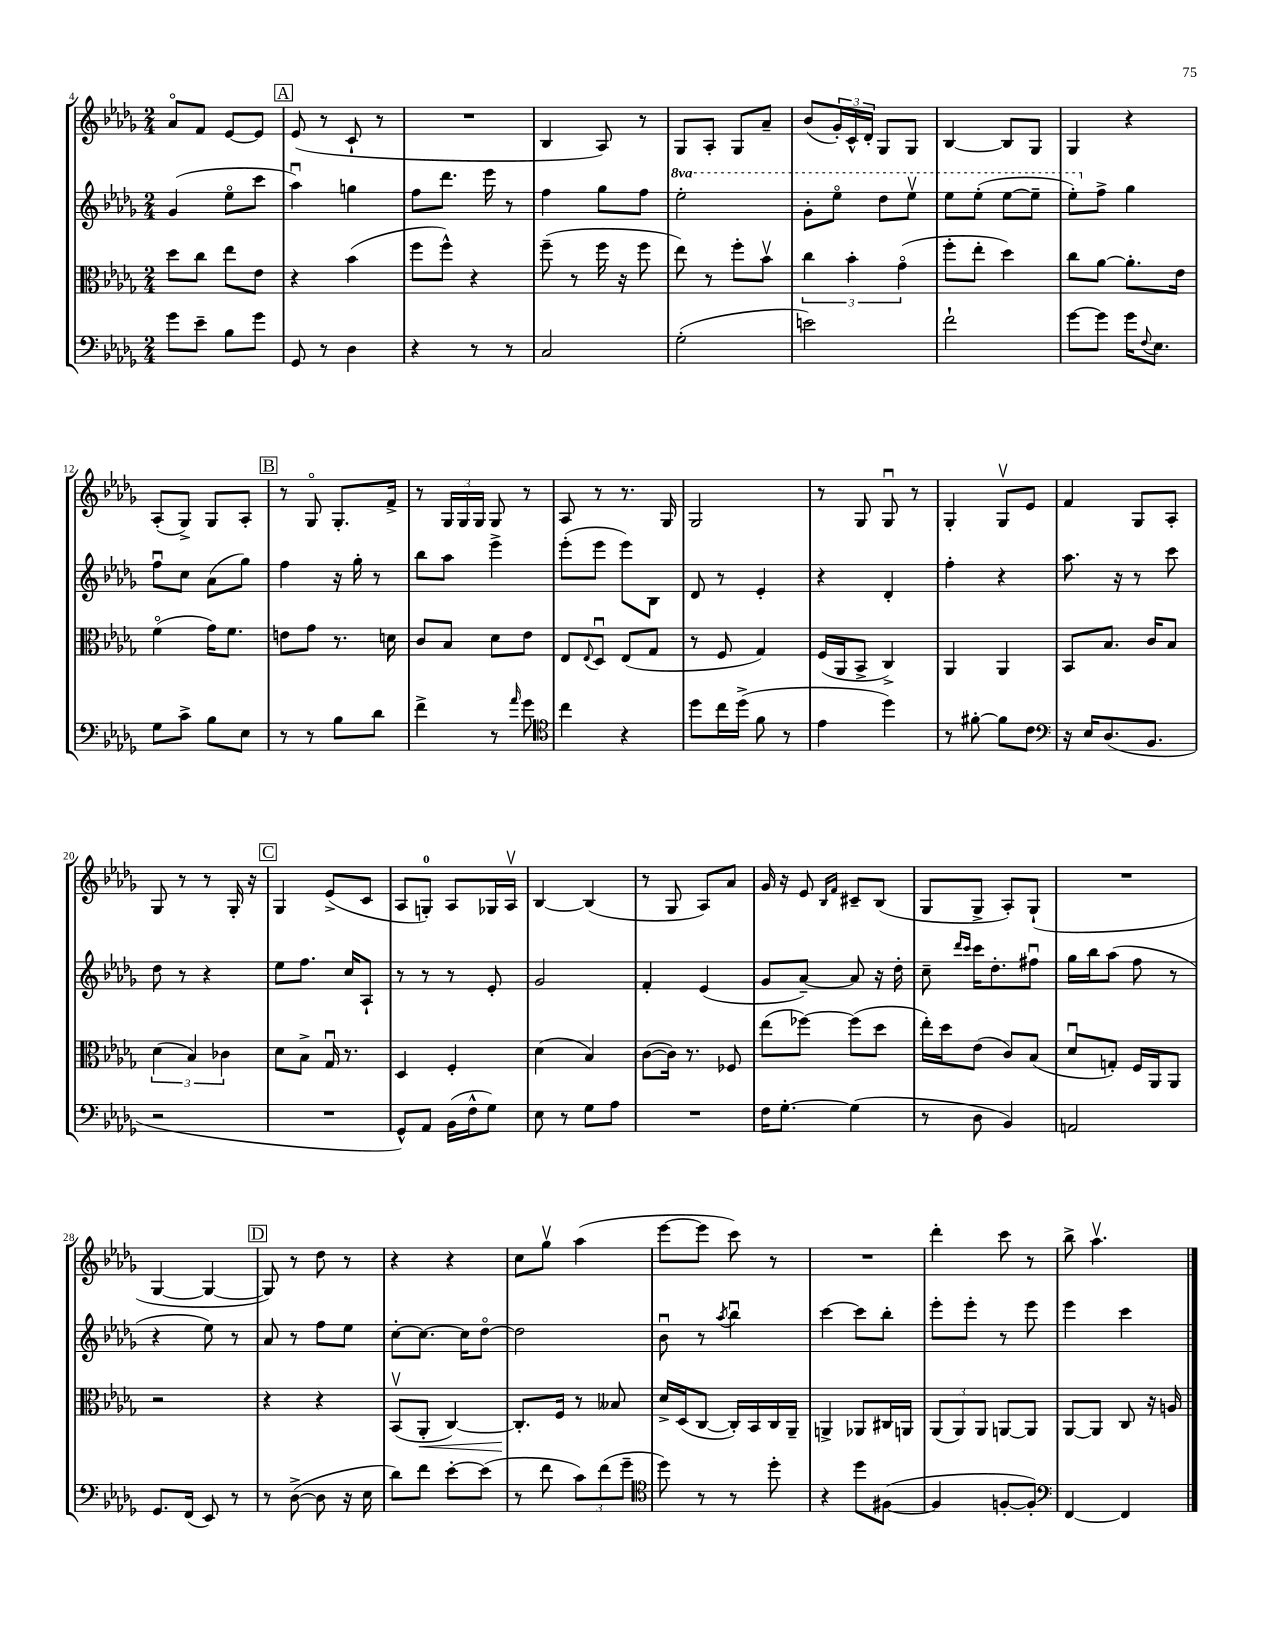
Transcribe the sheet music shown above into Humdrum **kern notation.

**kern	**kern	**dynam	**kern	**kern
*part4	*part3	*part3	*part2	*part1
*staff4	*staff3	*staff3	*staff2	*staff1
*clefF4	*clefC3	*	*clefG2	*clefG2
*k[b-e-a-d-g-]	*k[b-e-a-d-g-]	*	*k[b-e-a-d-g-]	*k[b-e-a-d-g-]
*M2/4	*M2/4	*	*M2/4	*M2/4
=4	=4	=4	=4	=4
8g-\L	8dd-\L	.	(4g-/	8a-/L
8e-~\J	8cc\J	.	.	8f/J
8B-\L	8ee-\L	.	8ee-\L	[8e-/L
8g-\J	8e-\J	.	8ccc\J	8e-/J]
!!LO:REH:place=s1:t=A
=5	=5	=5	=5	=5
8GG-/	4r	.	4aa-u\)	(8e-/
8r	.	.	.	8r
4D-\	(4b-\	.	4ggn\	8c`/
.	.	.	.	8r
=6	=6	=6	=6	=6
4r	8ff\L	.	8ff\L	2r
.	8ff^^\J)	.	8.ddd-\J	.
8r	4r	.	.	.
.	.	.	16eee-\	.
8r	.	.	8r	.
=7	=7	=7	=7	=7
2C/	(8ff~\	.	4ff\	4B-/
.	8r	.	.	.
.	16ff\	.	8gg-\L	8A-/)
.	16r	.	.	.
.	8ff\	.	8ff\J	8r
=8	=8	=8	=8	=8
*	*	*	*8va	*
(2G-'\	8ee-\)	.	2eee-'\	8G-/L
.	8r	.	.	8A-'/J
.	8ff'\L	.	.	8G-/L
.	8b-v\J	.	.	8a-~/J
=9	=9	=9	=9	=9
2en\)	6cc\	.	8gg-'\L	(8b-/L
.	.	.	8eee-\J	24g-'/L)
.	6b-'\	.	.	24c^^/
.	.	.	.	24d-'/JJ
.	.	.	8ddd-\L	8G-/L
.	(6g-\	.	.	.
.	.	.	8eee-v\J	8G-/J
=10	=10	=10	=10	=10
2f`\	8ff'\L	.	8eee-\L	[4B-/
.	8ee-'\J	.	(8eee-'\J	.
.	4dd-\)	.	[8eee-\L	8B-/L]
.	.	.	8eee-~\J]	8G-/J
=11	=11	=11	=11	=11
[8g-\L	8cc\L	.	8eee-'\L)	4G-/
*	*	*	*X8va	*
8g-\J]	[8a-\J	.	8ff^\J	.
16g-\KL	8.a-'\L]	.	4gg-\	4r
8qqF/	.	.	.	.
8.E-\J	.	.	.	.
.	16e-\Jk	.	.	.
!!LO:LB:g=z
=12	=12	=12	=12	=12
8G-\L	(4f\	.	8ffu\L	(8A-'/L
8c^\J	.	.	8cc\J	8G-^/J)
8B-\L	16g-\KL)	.	(8a-\L	8G-/L
.	8.f\J	.	.	.
8E-\J	.	.	8gg-\J)	8A-'/J
!!LO:REH:place=s1:t=B
=13	=13	=13	=13	=13
8r	8en\L	.	4ff\	8r
8r	8g-\J	.	.	8G-/
8B-\L	8.r	.	16r	8.G-'/L
.	.	.	16gg-'\	.
8d-\J	.	.	8r	.
.	16dn\	.	.	16f^/Jk
=14	=14	=14	=14	=14
4f^\	8c/L	.	8bb-\L	8r
.	8B-/J	.	8aa-\J	24G-/LL
.	.	.	.	24G-/
.	.	.	.	24G-/JJ
8r	8d-\L	.	4eee-^\	8G-/
16qqa-/	.	.	.	.
8g-\	8e-\J	.	.	8r
=15	=15	=15	=15	=15
*clefC4	*	*	*	*
4cc\	8E-/L	.	(8eee-'\L	8A-/
.	8qqE-/	.	.	.
.	8D-u/J	.	8eee-\J	8r
4r	(8E-/L	.	8eee-\L)	8.r
.	8G-/J	.	8B-\J	.
.	.	.	.	16G-/
=16	=16	=16	=16	=16
8dd-\L	8r	.	8d-/	2G-/
16cc\L	8F/	.	8r	.
(16dd-^\JJ	.	.	.	.
8f\	4G-/)	.	4e-'/	.
8r	.	.	.	.
=17	=17	=17	=17	=17
4e-\	(16F/LL	.	4r	8r
.	16AA-/J	.	.	.
.	8BB-^/J	.	.	8G-/
4dd-\)	4C^/)	.	4d-'/	8G-u/
.	.	.	.	8r
=18	=18	=18	=18	=18
8r	4AA-/	.	4ff'\	4G-'/
[8f#X'\	.	.	.	.
8f#\L]	4AA-/	.	4r	8G-v/L
8c\J	.	.	.	8e-/J
=19	=19	=19	=19	=19
*clefF4	*	*	*	*
16r	8BB-/L	.	8.aa-\	4f/
16E-/KL	.	.	.	.
(8.D-/	8.B-/J	.	.	.
.	.	.	16r	.
.	.	.	8r	8G-/L
8.BB-/J	16c/KL	.	.	.
.	8B-/J	.	8ccc\	8A-'/J
!!LO:LB:g=z
=20	=20	=20	=20	=20
2r	(6d-\	.	8dd-\	8G-/
.	.	.	8r	8r
.	6B-/)	.	.	.
.	.	.	4r	8r
.	6c-X\	.	.	.
.	.	.	.	16G-'/
.	.	.	.	16r
!!LO:REH:place=s1:t=C
=21	=21	=21	=21	=21
2r	8d-\L	.	8ee-\L	4G-/
.	8B-^\J	.	8.ff\J	.
.	16G-u/	.	.	(8e-^/L
.	8.r	.	16cc/KL	.
.	.	.	8A-`/J	8c/J
=22	=22	=22	=22	=22
8GG-^^/L)	4D-/	.	8r	8A-/L
8AA-/J	.	.	8r	8Gn'/J)
(16BB-\LL	4F'/	.	8r	8A-/L
16F^^\J	.	.	.	.
8G-\J)	.	.	8e-'/	16G-X/L
.	.	.	.	16A-v/JJ
=23	=23	=23	=23	=23
8E-\	(4d-\	.	2g-/	[4B-/
8r	.	.	.	.
8G-\L	4B-/)	.	.	(4B-/]
8A-\J	.	.	.	.
=24	=24	=24	=24	=24
2r	([8c\L	.	4f'/	8r
.	16c\Jk])	.	.	8G-/
.	8.r	.	.	.
.	.	.	(4e-/	8A-/L)
.	8F-X/	.	.	8a-/J
=25	=25	=25	=25	=25
16F\KL	(8ee-\L	.	8g-/L	16g-/
[8.G-'\J	.	.	.	16r
.	[8ff-X\J)	.	[8a-~/J)	8e-/
.	.	.	.	16qqB-/LL
.	.	.	.	16qqf/JJ
(4G-\]	(8ff-\L]	.	8a-/]	8c#X~/L
.	8dd-\J	.	16r	(8B-/J
.	.	.	16dd-'\	.
=26	=26	=26	=26	=26
8r	16ee-'\LL)	.	8cc~\	8G-/L
.	16dd-\J	.	.	.
.	.	.	16qqddd-/LL	.
.	.	.	16qqccc/JJ	.
8D-\	(8e-\J	.	16ccc\KL	8G-^/J
.	.	.	8.dd-'\	.
4BB-/)	8c/L)	.	.	8A-'/L)
.	(8B-/J	.	8ff#Xu\J	(8G-`/J
=27	=27	=27	=27	=27
2AAn/	8d-u/L	.	16gg-\LL	2r
.	.	.	16bb-\J	.
.	8Gn'/J)	.	(8aa-\J	.
.	16F/LL	.	8ff\	.
.	16AA-/J	.	.	.
.	8AA-/J	.	8r	.
!!LO:LB:g=z
=28	=28	=28	=28	=28
8.GG-/L	2r	.	4r	[4G-/
(16FF/Jk	.	.	.	.
8EE-/)	.	.	8ee-\)	4G-/_
8r	.	.	8r	.
!!LO:REH:place=s1:t=D
=29	=29	=29	=29	=29
8r	4r	.	8a-/	8G-/])
([8D-^\	.	.	8r	8r
8D-\]	4r	.	8ff\L	8dd-\
16r	.	.	8ee-\J	8r
16E-\	.	.	.	.
=30	=30	=30	=30	=30
8d-\L)	(8BB-v/L	.	[8cc'\L	4r
!	!	!LO:HP:b	!	!
8f\J	8AA-'/J	<	8.cc\J_	.
[8e-'\L	[4C/)	.	.	4r
.	.	.	16cc\KL]	.
(8e-\J]	.	.	[8dd-\J	.
=31	=31	=31	=31	=31
8r	8.C'/L]	.	2dd-\]	8cc\L
8f\	.	.	.	8gg-v\J
.	16F/Jk	[	.	.
12c\L)	8r	.	.	(4aa-\
(12f\	.	.	.	.
.	8B--X/	.	.	.
12g-~\J	.	.	.	.
=32	=32	=32	=32	=32
*clefC4	*	*	*	*
8dd-\)	16d-^/LL	.	8b-u\	[8eee-\L
.	(16D-/J	.	.	.
8r	[8C/J	.	8r	8eee-\J]
.	.	.	8qaa-/	.
8r	16C'/LL])	.	4bb-u\	8ccc\)
.	16BB-/	.	.	.
8dd-'\	16C/	.	.	8r
.	16AA-~/JJ	.	.	.
=33	=33	=33	=33	=33
4r	4AAn^/	.	[4ccc\	2r
8dd-\L	8AA-X/L	.	8ccc\L]	.
([8F#X\J	16C#X/L	.	8bb-'\J	.
.	16AAn/JJ	.	.	.
=34	=34	=34	=34	=34
4F#/]	(12AA-/L	.	8eee-'\L	4ddd-'\
.	12AA-/)	.	.	.
.	.	.	8eee-'\J	.
.	12AA-/J	.	.	.
[8Fn'/L	[8AAn/L	.	8r	8ccc\
8F'/J])	8AA/J]	.	8eee-\	8r
=35	=35	=35	=35	=35
*clefF4	*	*	*	*
[4FF/	[8AA-/L	.	4eee-\	8bb-^\
.	8AA-/J]	.	.	4.aa-v\
4FF/]	8C/	.	4ccc\	.
.	16r	.	.	.
.	16An/	.	.	.
==	==	==	==	==
*-	*-	*-	*-	*-
